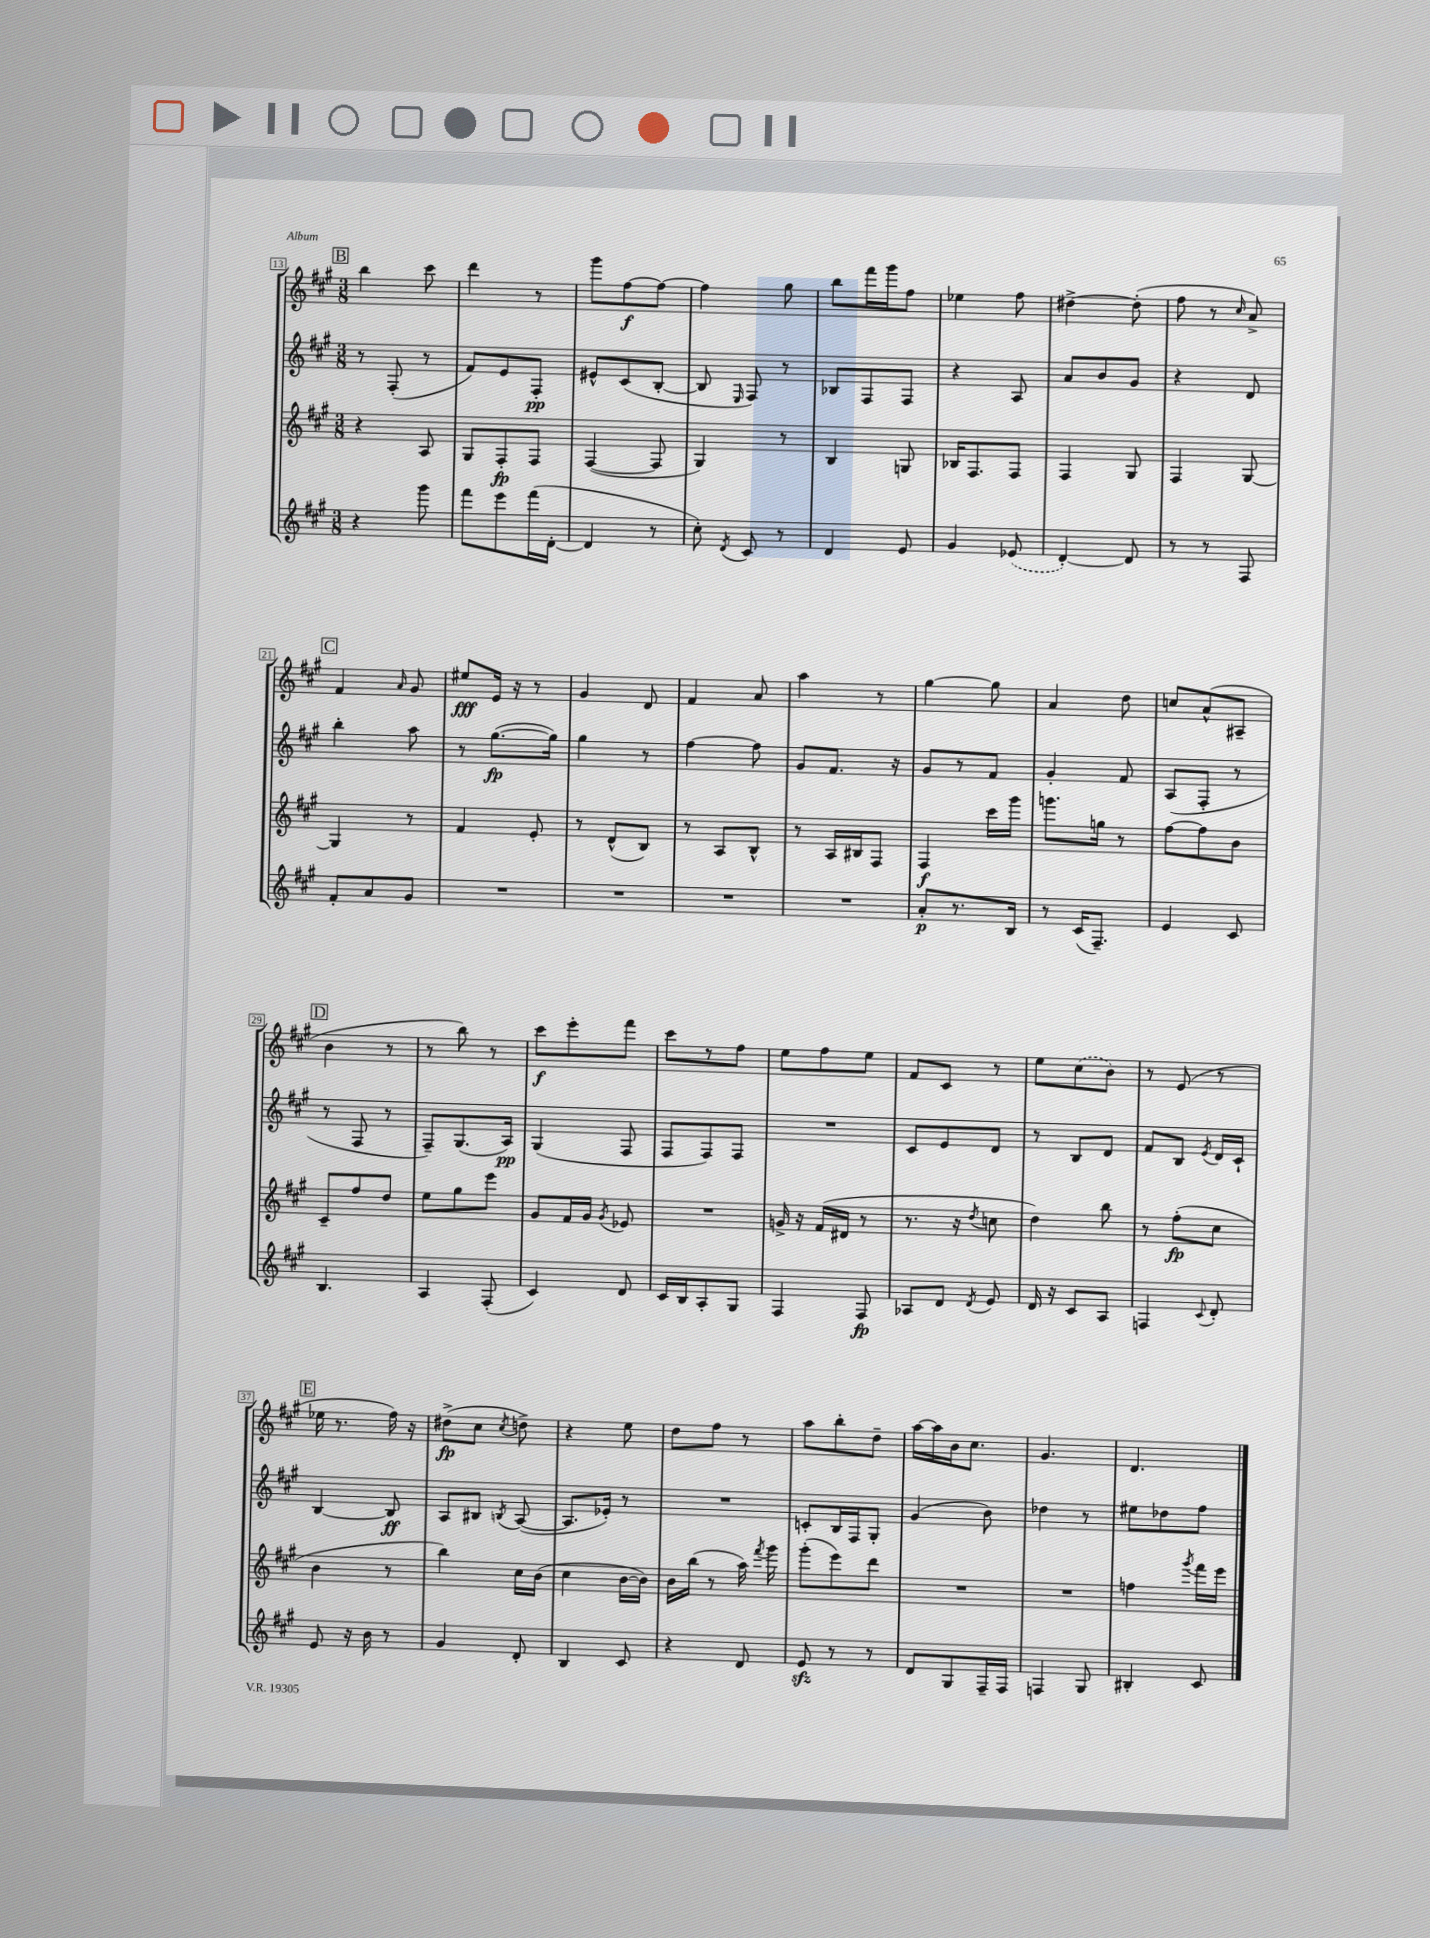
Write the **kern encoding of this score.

**kern	**kern	**kern	**kern
*staff4	*staff3	*staff2	*staff1
*clefG2	*clefG2	*clefG2	*clefG2
*k[f#c#g#]	*k[f#c#g#]	*k[f#c#g#]	*k[f#c#g#]
*M3/8	*M3/8	*M3/8	*M3/8
4r	4r	8r	4bb\
.	.	(8F#'/	.
8ggg#\	8A/	8r	8ccc#\
=	=	=	=
8fff#\L	8G#/L	8f#/L)	4ddd\
8eee\	8F#'/	8e/	.
(16fff#\L	8F#/J	8F#'/J	8r
[16d'\JJ	.	.	.
=	=	=	=
4d/]	([4F#/	8e#^^/L	8ggg#\L
.	.	(8c#/	[8ff#\
8r	8F#/]	[8B'/J	8ff#\_J
=	=	=	=
8cc#'\)	4G#/)	8B/]	4ff#\]
8qd/	.	16qqE/	.
8c#/	.	8F#/)	.
8r	8r	8r	8gg#\
=	=	=	=
4d/	4B/	8B-/L	8bb\L
.	.	8F#/	16fff#\L
.	.	.	16ggg#\J
8e/	8G/	8F#/J	8ff#\J
=	=	=	=
4g#/	16B-/LK	4r	4ee-\
.	8.F#/	.	.
(8e-/	8F#/J	8A/	8ff#\
=	=	=	=
[4d'/)	4F#/	8a/L	[4dd#^\
.	.	8b/	.
8d/]	8G#/	8g#/J	(8dd#'\]
=	=	=	=
8r	4F#/	4r	8ff#\
8r	.	.	8r
.	.	.	16qqcc#/
8F#/	[8G#/	8d/	8a^/)
=	=	=	=
8f#'/L	4G#/]	4bb'\	4f#/
8a/	.	.	.
.	.	.	16qqa/
8g#/J	8r	8aa\	8g#/
=	=	=	=
4.r	4f#/	8r	8ee#/L
.	.	([8.gg#\L	16e/Jk
.	.	.	16r
.	8e'/	.	8r
.	.	16gg#\]Jk)	.
=	=	=	=
4.r	8r	4gg#\	4g#/
.	(8d^^/L	.	.
.	8B/J)	8r	8d/
=	=	=	=
4.r	8r	[4ff#\	4f#/
.	8A/L	.	.
.	8B^^/J	8ff#\]	8a/
=	=	=	=
4.r	8r	8g#/L	4aa\
.	16A/LL	8.f#/J	.
.	16B#/J	.	.
.	8F#/J	.	8r
.	.	16r	.
=	=	=	=
8a'/L	4F#/	8g#/L	[4gg#\
8.r	.	8r	.
.	16ccc#\LL	8f#/J	8gg#\]
16B/Jk	16ggg#\JJ	.	.
=	=	=	=
8r	8.ggg\L	4g#'/	4a/
(16c#/LK	.	.	.
8.F#~/J)	16gg\Jk	.	.
.	8r	8f#/	8dd\
=	=	=	=
4e/	[8ff#\L	(8A/L	8cc/L
.	8ff#\]	8F#'/J	(8a^^/
8c#/	8b\J	8r	8A#~/J
=	=	=	=
4.B/	8c#~/L	8r	4b\
.	8ff#/	8F#/	.
.	8dd/J	8r	8r
=	=	=	=
4A/	8ee\L	8F#~/L)	8r
.	8gg#\	(8.G#/	8bb\)
(8F#'/	8eee\J	.	8r
.	.	16A/Jk)	.
=	=	=	=
4c#/)	8g#/L	(4G#/	8ccc#\L
.	16f#/L	.	8eee'\
.	16g#/JJ	.	.
.	8qg#/	.	.
8d/	8e-/	8F#/	8fff#\J
=	=	=	=
16c#/LL	4.r	8F#/L	8ccc#\L
16B/J	.	.	.
8A'/	.	8F#/)	8r
8G#/J	.	8F#/J	8ff#\J
=	=	=	=
4F#/	16g^/	4.r	8ee\L
.	16r	.	.
.	(16f#/LL	.	8ff#\
.	16d#/JJ	.	.
8F#/	8r	.	8ee\J
=	=	=	=
8A-/L	8.r	8c#/L	8f#/L
8d/J	.	8e/	8c#/J
.	16r	.	.
8qd/	8qdd/	.	.
8e/	8cc\	8d/J	8r
=	=	=	=
16d/	4dd\)	8r	8ee\L
16r	.	.	.
8c#/L	.	8B/L	(8cc#\
8A/J	8bb\	8d/J	8b\J)
=	=	=	=
4F/	8r	8f#/L	8r
.	(8ff#'\L	8B/J	(8e/
8qqc#/	.	8qe/	.
8d'/	8cc#\J	16d/LL	8r
.	.	16c#`/JJ	.
=	=	=	=
8e/	4b\	[4B/	16ee-\
.	.	.	8.r
16r	.	.	.
16b\	.	.	.
8r	8r	8B/]	16ff#\)
.	.	.	16r
=	=	=	=
4g#/	4bb\)	8A/L	(8dd#^\L
.	.	8B#/J	8cc#\J
.	.	8qB/	8qcc#/
8d'/	16cc#\LL	([8A/	8dd^\)
.	(16b\JJ	.	.
=	=	=	=
4B/	4cc#\	8.A/]L	4r
.	.	16e-'/Jk)	.
8c#/	[16b\LL	8r	8ee\
.	16b\]JJ)	.	.
=	=	=	=
4r	16b\LL	4.r	8dd\L
.	(16bb\JJ	.	.
.	8r	.	8ff#\J
8d/	16aa\)	.	8r
.	8qfff#/	.	.
.	16ggg#\	.	.
=	=	=	=
8e/	(8ggg#'\L	8c'/L	8aa\L
8r	8eee\)	16B/L	8bb'\
.	.	16F#/J	.
8r	8ddd\J	8G#'/J	8dd~\J
=	=	=	=
8d/L	4.r	(4g#/	[16aa\LL
.	.	.	16aa\]
8G#/	.	.	16b\J
.	.	.	8.cc#\J
16F#~/L	.	8b\)	.
16F#/JJ	.	.	.
=	=	=	=
4F/	4.r	4dd-\	4.g#/
8G#/	.	8r	.
=	=	=	=
4B#'/	4ff\	8ee#\L	4.d/
.	.	8dd-\	.
.	8qggg#/	.	.
8c#/	16fff#\LL	8ff#\J	.
.	16eee\JJ	.	.
==	==	==	==
*-	*-	*-	*-
